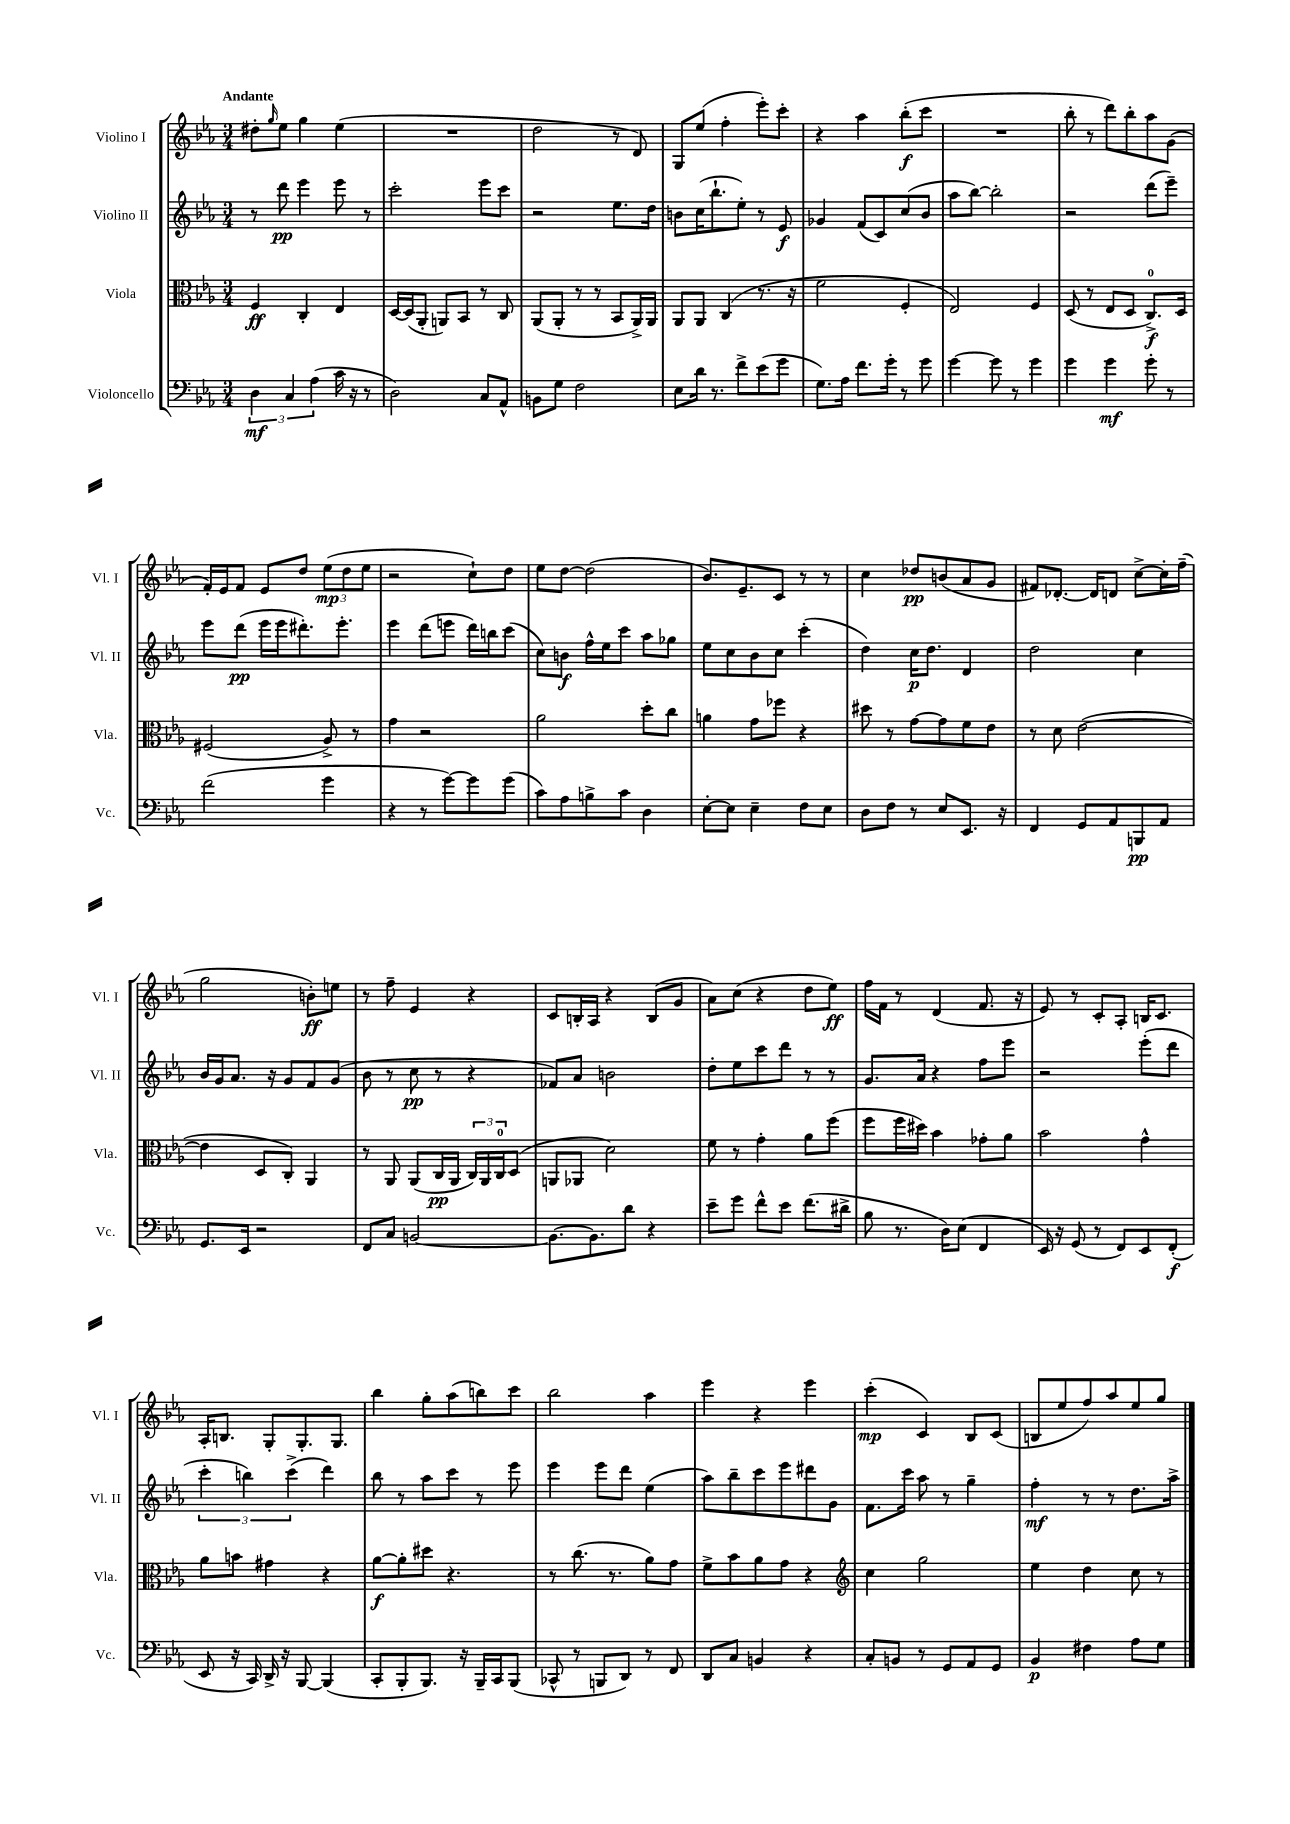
<<
\new StaffGroup <<
\new Staff = "s0" \with { instrumentName = "Violino I" shortInstrumentName = "Vl. I" } {
    \clef treble \key ees \major \numericTimeSignature \time 3/4 \tempo "Andante"
    dis''8-. \grace { g''16 } ees''8 g''4 ees''4( |
    R2. |
    d''2 r8 d'8) |
    g8 ees''8( f''4-. ees'''8-.) c'''8-. |
    r4 aes''4 bes''8-.\f( c'''8 |
    R2. |
    bes''8-. r8 d'''8) bes''8-. aes''8 g'8( |
    f'16-.) ees'16 f'8 ees'8 d''8 \tuplet 3/2 { ees''8\mp( d''8 ees''8 } |
    r2 c''8-!) d''8 |
    ees''8 d''8~ d''2( |
    bes'8.) ees'8.-- c'8 r8 r8 |
    c''4 des''8\pp b'8( aes'8 g'8 |
    fis'8) des'8.~-. des'16 d'8 c''8~-> c''16-. f''16--( |
    g''2 b'8-.\ff) e''8 |
    r8 f''8-- ees'4 r4 |
    c'8 b16-. aes16 r4 b8( g'8 |
    aes'8) c''8( r4 d''8 ees''8\ff) |
    f''16 f'16 r8 d'4( f'8. r16 |
    ees'8) r8 c'8-. aes8-. b16 c'8. |
    aes16-. b8. g8-. g8.-. g8. |
    bes''4 g''8-. aes''8( b''8) c'''8 |
    bes''2 aes''4 |
    ees'''4 r4 ees'''4 |
    c'''4-.\mp( c'4) bes8 c'8( |
    b8 ees''8 f''8) aes''8 ees''8 g''8 \bar "|." |
}
\new Staff = "s1" \with { instrumentName = "Violino II" shortInstrumentName = "Vl. II" } {
    \clef treble \key ees \major \numericTimeSignature \time 3/4
    r8 d'''8\pp ees'''4 ees'''8 r8 |
    c'''2-. ees'''8 c'''8 |
    r2 ees''8. d''16 |
    b'8 c''16( bes''8.-! ees''8-.) r8 ees'8\f |
    ges'4 f'8( c'8) c''8( bes'8 |
    aes''8 bes''8~) bes''2-. |
    r2 d'''8( ees'''8--) |
    ees'''8 d'''8\pp( ees'''16 ees'''16 dis'''8.-.) ees'''8.-. |
    ees'''4 d'''8( e'''8 d'''16) b''16 c'''8( |
    c''8) b'8\f f''16-^ ees''16 c'''8 aes''8 ges''8 |
    ees''8 c''8 bes'8 c''8 c'''4-.( |
    d''4) c''16\p d''8. d'4 |
    d''2 c''4 |
    bes'16 g'16 aes'8. r16 g'8 f'8 g'8( |
    bes'8 r8 c''8\pp r8 r4 |
    fes'8) aes'8 b'2 |
    d''8-. ees''8 c'''8 d'''8 r8 r8 |
    g'8. aes'16 r4 f''8 ees'''8 |
    r2 ees'''8-.( d'''8 |
    \tuplet 3/2 { c'''4-. b''4) c'''4->( } d'''4) |
    bes''8 r8 aes''8 c'''8 r8 ees'''8 |
    ees'''4 ees'''8 d'''8 ees''4( |
    aes''8) bes''8-- c'''8 ees'''8 dis'''8 g'8 |
    f'8. c'''16 aes''8 r8 g''4-- |
    f''4-.\mf r8 r8 d''8. aes''16-> \bar "|." |
}
\new Staff = "s2" \with { instrumentName = "Viola" shortInstrumentName = "Vla." } {
    \clef alto \key ees \major \numericTimeSignature \time 3/4
    f4\ff c4-. ees4 |
    d16~ d16( aes,8-. a,8) bes,8 r8 c8 |
    aes,8( aes,8-. r8 r8 bes,8 aes,16->) aes,16 |
    aes,8 aes,8 c4( r8. r16 |
    f'2 f4-. |
    ees2) f4 |
    d8( r8 ees8 d8 c8.-0->\f) d16 |
    fis2( aes8->) r8 |
    g'4 r2 |
    aes'2 d''8-. c''8 |
    a'4 g'8 fes''8 r4 |
    dis''8 r8 g'8~ g'8 f'8 ees'8 |
    r8 d'8 ees'2~( |
    ees'4 d8 c8-.) aes,4 |
    r8 aes,8 aes,8( c16\pp aes,16 \tuplet 3/2 { c16) aes,16 c16-0 } d8( |
    a,8 aes,8 d'2) |
    f'8 r8 g'4-. aes'8 f''8( |
    f''8 f''16 dis''16) bes'4 ges'8-. aes'8 |
    bes'2 g'4-^ |
    aes'8 b'8 gis'4 r4 |
    aes'8~\f aes'8-. dis''8 r4. |
    r8 c''8.( r8. aes'8) g'8 |
    f'8-> bes'8 aes'8 g'8 r4 |
    \clef treble c''4 g''2 |
    ees''4 d''4 c''8 r8 \bar "|." |
}
\new Staff = "s3" \with { instrumentName = "Violoncello" shortInstrumentName = "Vc." } {
    \clef bass \key ees \major \numericTimeSignature \time 3/4
    \tuplet 3/2 { d4\mf c4 aes4( } c'16 r16 r8 |
    d2) c8 aes,8-^ |
    b,8 g8 f2 |
    ees8 d'16 r8. f'8-> ees'8( g'8 |
    g8.) aes16 f'8. g'16-. r8 g'8 |
    g'4~ g'8 r8 g'4 |
    g'4 g'4\mf g'8-. r8 |
    f'2( g'4 |
    r4 r8 g'8~) g'8 g'8( |
    c'8) aes8 b8-> c'8 d4 |
    ees8~-. ees8 ees4-- f8 ees8 |
    d8 f8 r8 ees8 ees,8. r16 |
    f,4 g,8 aes,8 b,,8\pp aes,8 |
    g,8. ees,16 r2 |
    f,8 c8 b,2~ |
    b,8.~ b,8. d'8 r4 |
    ees'8-- g'8 f'8-^ ees'8 f'8.( dis'16-> |
    bes8 r8. d16) ees8( f,4 |
    ees,16) r16 g,8( r8 f,8) ees,8 f,8-.\f( |
    ees,8 r16 c,16) d,16-> r16 bes,,8~ bes,,4( |
    c,8-. bes,,8-. bes,,8.) r16 bes,,16-- c,16 bes,,8( |
    ces,8-^ r8 b,,8 d,8) r8 f,8 |
    d,8 c8 b,4 r4 |
    c8-. b,8 r8 g,8 aes,8 g,8 |
    bes,4\p fis4 aes8 g8 \bar "|." |
}
>>
>>
\layout { \context { \Score \remove "Bar_number_engraver" } }
